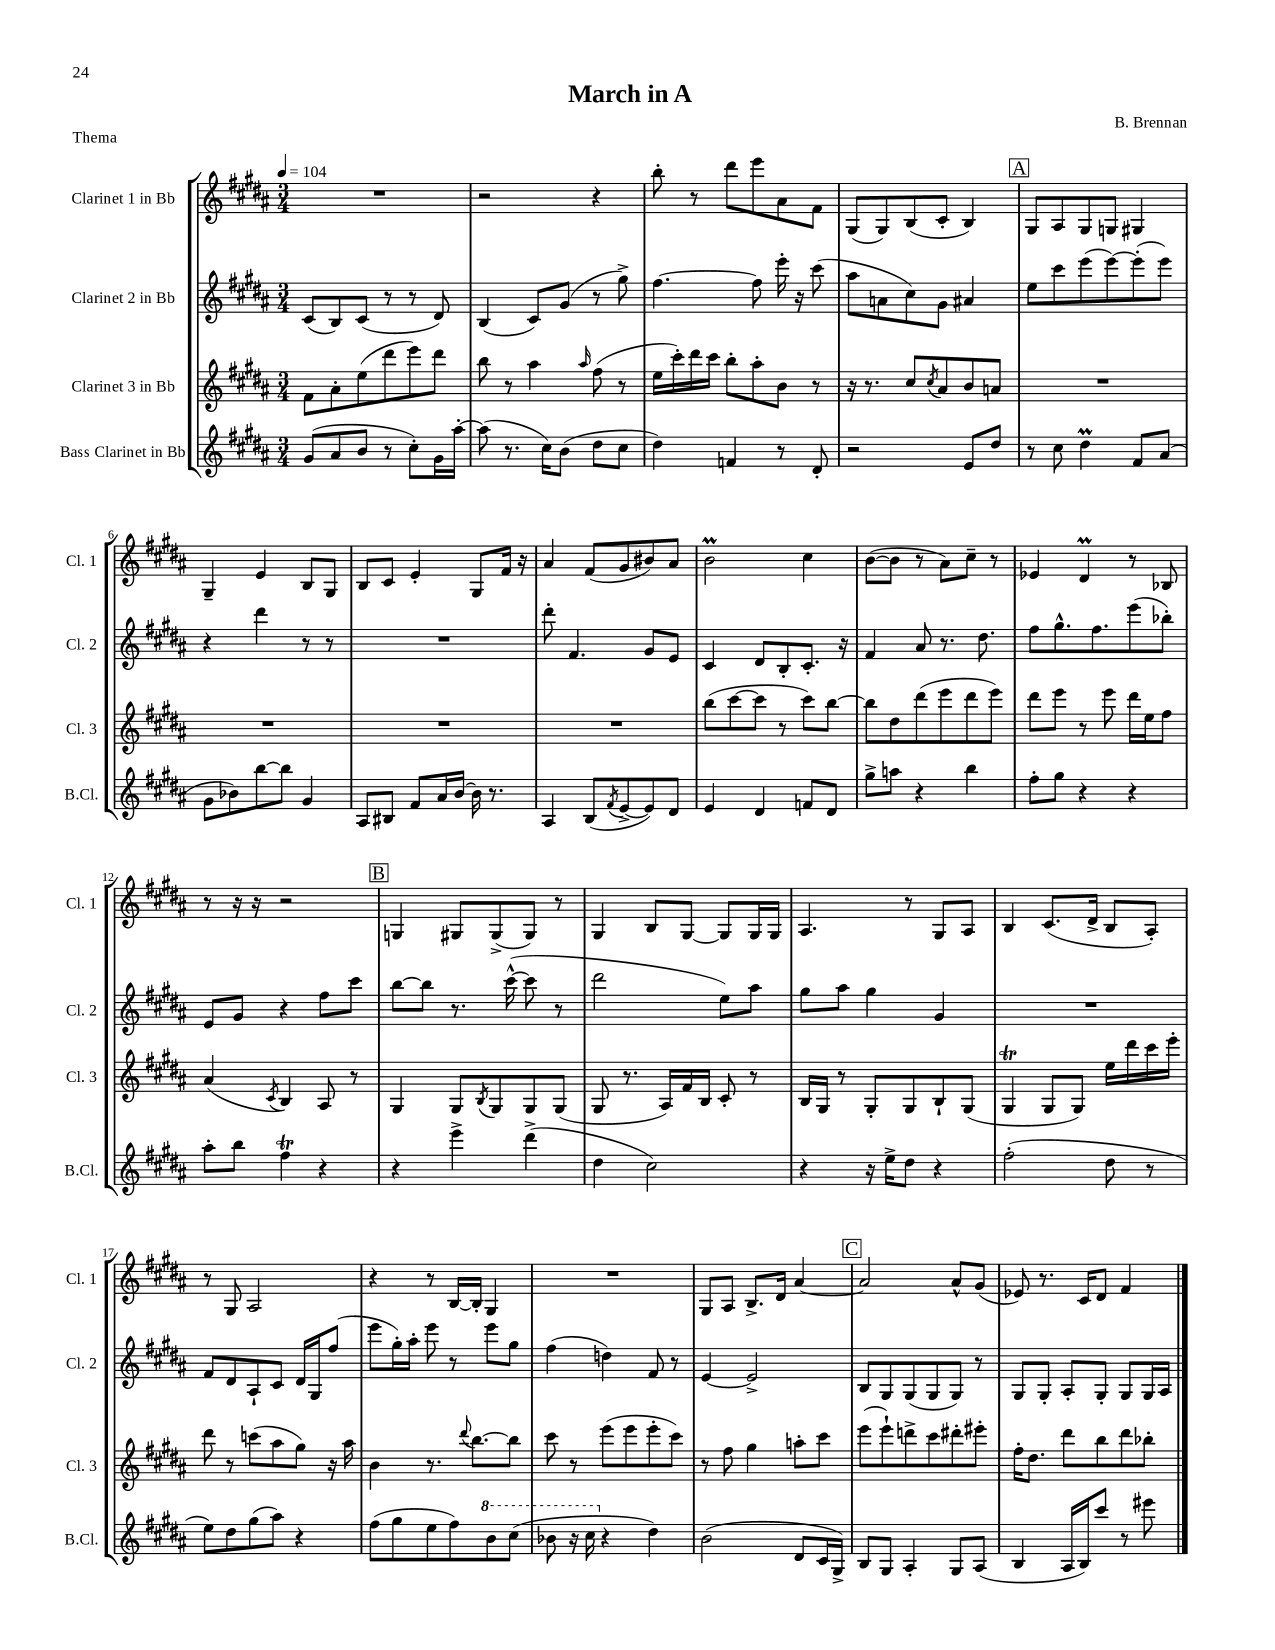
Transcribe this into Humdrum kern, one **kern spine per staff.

**kern	**kern	**kern	**kern
*staff4	*staff3	*staff2	*staff1
*clefG2	*clefG2	*clefG2	*clefG2
*k[f#c#g#d#a#]	*k[f#c#g#d#a#]	*k[f#c#g#d#a#]	*k[f#c#g#d#a#]
*M3/4	*M3/4	*M3/4	*M3/4
*MM104	*MM104	*MM104	*MM104
(8g#/L	8f#\L	(8c#/L	2.r
8a#/	8a#'\	8B/)	.
8b/J	(8ee\	(8c#/J	.
8r	8ddd#\	8r	.
8cc#'\L)	8eee\)	8r	.
16g#\L	8ddd#\J	8d#/)	.
[16aa#'\JJ	.	.	.
=	=	=	=
(8aa#\]	8bb\	(4B/	2r
8.r	8r	.	.
.	4aa#\	8c#/L)	.
16cc#\LK)	.	.	.
(8b\J	.	(8g#/J	.
.	16qqaa#/	.	.
8dd#\L	(8ff#\	8r	4r
8cc#\J	8r	8gg#^\)	.
=	=	=	=
4dd#\)	16ee\LL	[4.ff#\	8bb'\
.	16ccc#'\)	.	.
.	16ddd#\	.	8r
.	16ccc#\JJ	.	.
4f/	8bb'\L	.	8ddd#\L
.	8aa#'\	8ff#\]	8eee\
8r	8b\J	16eee'\	8a#\
.	.	16r	.
8d#'/	8r	(8ccc#\	8f#\J
=	=	=	=
2r	16r	8aa#\L	(8G#/L
.	8.r	.	.
.	.	8a\	8G#/)
.	8cc#/L	8cc#\)	(8B/
.	8qcc#/	.	.
.	8a#/	8g#\J	8c#'/J
8e/L	8b/	4a#/	4B/)
8dd#/J	8a/J	.	.
=	=	=	=
8r	2.r	8ee\L	8G#/L
8cc#\	.	8ccc#\	8A#/
4dd#\	.	(8eee\	8G#/
.	.	[8eee\)	8G/J
8f#/L	.	(8eee'\]	4G#/
(8a#/J	.	8eee\J)	.
=	=	=	=
8g#\L	2.r	4r	4G#~/
8b-\)	.	.	.
[8bb\	.	4ddd#\	4e/
8bb\]J	.	.	.
4g#/	.	8r	8B/L
.	.	8r	8G#/J
=	=	=	=
8A#/L	2.r	2.r	8B/L
8B#/J	.	.	8c#/J
8f#/L	.	.	4e'/
16a#/L	.	.	.
[16b/JJ	.	.	.
16b\]	.	.	8G#/L
8.r	.	.	.
.	.	.	16f#/Jk
.	.	.	16r
=	=	=	=
4A#/	2.r	8ddd#'\	4a#/
.	.	4.f#/	.
(8B/L	.	.	(8f#/L
8qf#/	.	.	.
[8e^/	.	.	8g#/
8e/])	.	8g#/L	8b#/)
8d#/J	.	8e/J	8a#/J
=	=	=	=
4e/	(8bb\L	4c#/	2b\
.	[8ccc#\	.	.
4d#/	8ccc#\]J	8d#/L	.
.	8r	8B'/	.
8f/L	8ccc#\L)	8.c#'/J	4cc#\
8d#/J	[8bb\J	.	.
.	.	16r	.
=	=	=	=
8gg#^\L	8bb\]L	4f#/	([8b\L
8aa\J	8dd#\	.	8b\]J
4r	(8ddd#\	8a#/	8r
.	8eee\	8.r	8a#\L)
4bb\	8ddd#\	.	8cc#~\J
.	.	8.dd#\	.
.	8eee\J)	.	8r
=	=	=	=
8ff#'\L	8ddd#\L	8ff#\L	4e-/
8gg#\J	8eee\J	8.gg#^^\	.
4r	8r	.	4d#/
.	.	8.ff#\	.
.	8eee\	.	.
4r	16ddd#\LL	(8eee\	8r
.	16ee\J	.	.
.	8ff#\J	8bb-'\J)	8B-/
=	=	=	=
8aa#'\L	(4a#/	8e/L	8r
8bb\J	.	8g#/J	16r
.	.	.	16r
.	8qc#/	.	.
4ff#\	4B/)	4r	2r
4r	8A#/	8ff#\L	.
.	8r	8ccc#\J	.
=	=	=	=
4r	4G#/	[8bb\L	4G/
.	.	8bb\]J	.
4eee^\	8G#/L	8.r	8G#/L
.	8qB/	.	.
.	8G#/	.	(8G#^/
.	.	([16ccc#^^\	.
(4ddd#^\	8G#/	8ccc#\]	8G#/J)
.	(8G#/J	8r	8r
=	=	=	=
4dd#\	8G#/	2ddd#\	4G#/
.	8.r	.	.
2cc#\)	.	.	8B/L
.	16A#/LL)	.	.
.	16f#/	.	[8G#/J
.	16B/JJ	.	.
.	8c#'/	8ee\L)	8G#/]L
.	8r	8aa#\J	16G#/L
.	.	.	16G#/JJ
=	=	=	=
4r	16B/LL	8gg#\L	4.A#/
.	16G#/JJ	.	.
.	8r	8aa#\J	.
16r	8G#'/L	4gg#\	.
16ee^\LK	.	.	.
8dd#\J	8G#/	.	8r
4r	8B`/	4g#/	8G#/L
.	(8G#/J	.	8A#/J
=	=	=	=
(2ff#'\	4G#/	2.r	4B/
.	8G#/L	.	(8.c#/L
.	8G#/J)	.	.
.	.	.	16d#^/Jk
8dd#\	16ee\LL	.	8B/L
.	16ddd#\	.	.
8r	16ccc#\	.	8A#'/J)
.	16eee'\JJ	.	.
=	=	=	=
8ee\L)	8ddd#\	8f#/L	8r
8dd#\	8r	8d#/	8G#/
(8gg#\	(8ccc\L	8A#`/	2A#/
8aa#\J)	8aa#\	8c#/J	.
4r	8gg#\J)	16d#/LL	.
.	.	16G#/J	.
.	16r	(8ff#/J	.
.	16aa#\	.	.
=	=	=	=
(8ff#\L	4b\	8eee\L	4r
8gg#\	.	16gg#'\L)	.
.	.	16aa#'\JJ	.
8ee\	8.r	8eee\	8r
8ff#\)	.	8r	[16B/LL
.	8qqddd#/	.	.
.	[8.bb\L	.	16B'/]JJ
8bb\	.	8eee\L	4G#/
(8ccc#\J	8bb\]J	8gg#\J	.
=	=	=	=
8bb-\	8ccc#\	(4ff#\	2.r
16r	8r	.	.
16ccc#\	.	.	.
4r	(8eee\L	4dd\)	.
.	8eee\	.	.
4dd#\)	8eee'\	8f#/	.
.	8ccc#\J)	8r	.
=	=	=	=
(2b\	8r	[4e/	8G#/L
.	8ff#\	.	8A#/J
.	4gg#\	2e^/]	8.B^/L
.	.	.	16d#/Jk
8d#/L	8aa'\L	.	[4a#/
16c#/L	8ccc#\J	.	.
16G#^/JJ)	.	.	.
=	=	=	=
8B/L	(8eee\L	8B/L	2a#/]
8G#/J	8eee`\)	8G#/	.
4A#'/	8ddd^\	(8G#/	.
.	8ccc#\	8G#/	.
8G#/L	8ddd#'\	8G#/J)	8a#^^/L
(8A#/J	8eee#'\J	8r	(8g#/J
=	=	=	=
4B/	16ff#'\LK	8G#/L	8e-/)
.	8.dd#\J	.	.
.	.	8G#'/J	8.r
16A#/LL	8ddd#\L	8A#'/L	.
16B/J)	.	.	16c#/LK
8ccc#/J	8bb\	8G#'/J	8d#/J
8r	8ddd#\	8G#/L	4f#/
8eee#\	8bb-'\J	16G#/L	.
.	.	16A#/JJ	.
==	==	==	==
*-	*-	*-	*-
